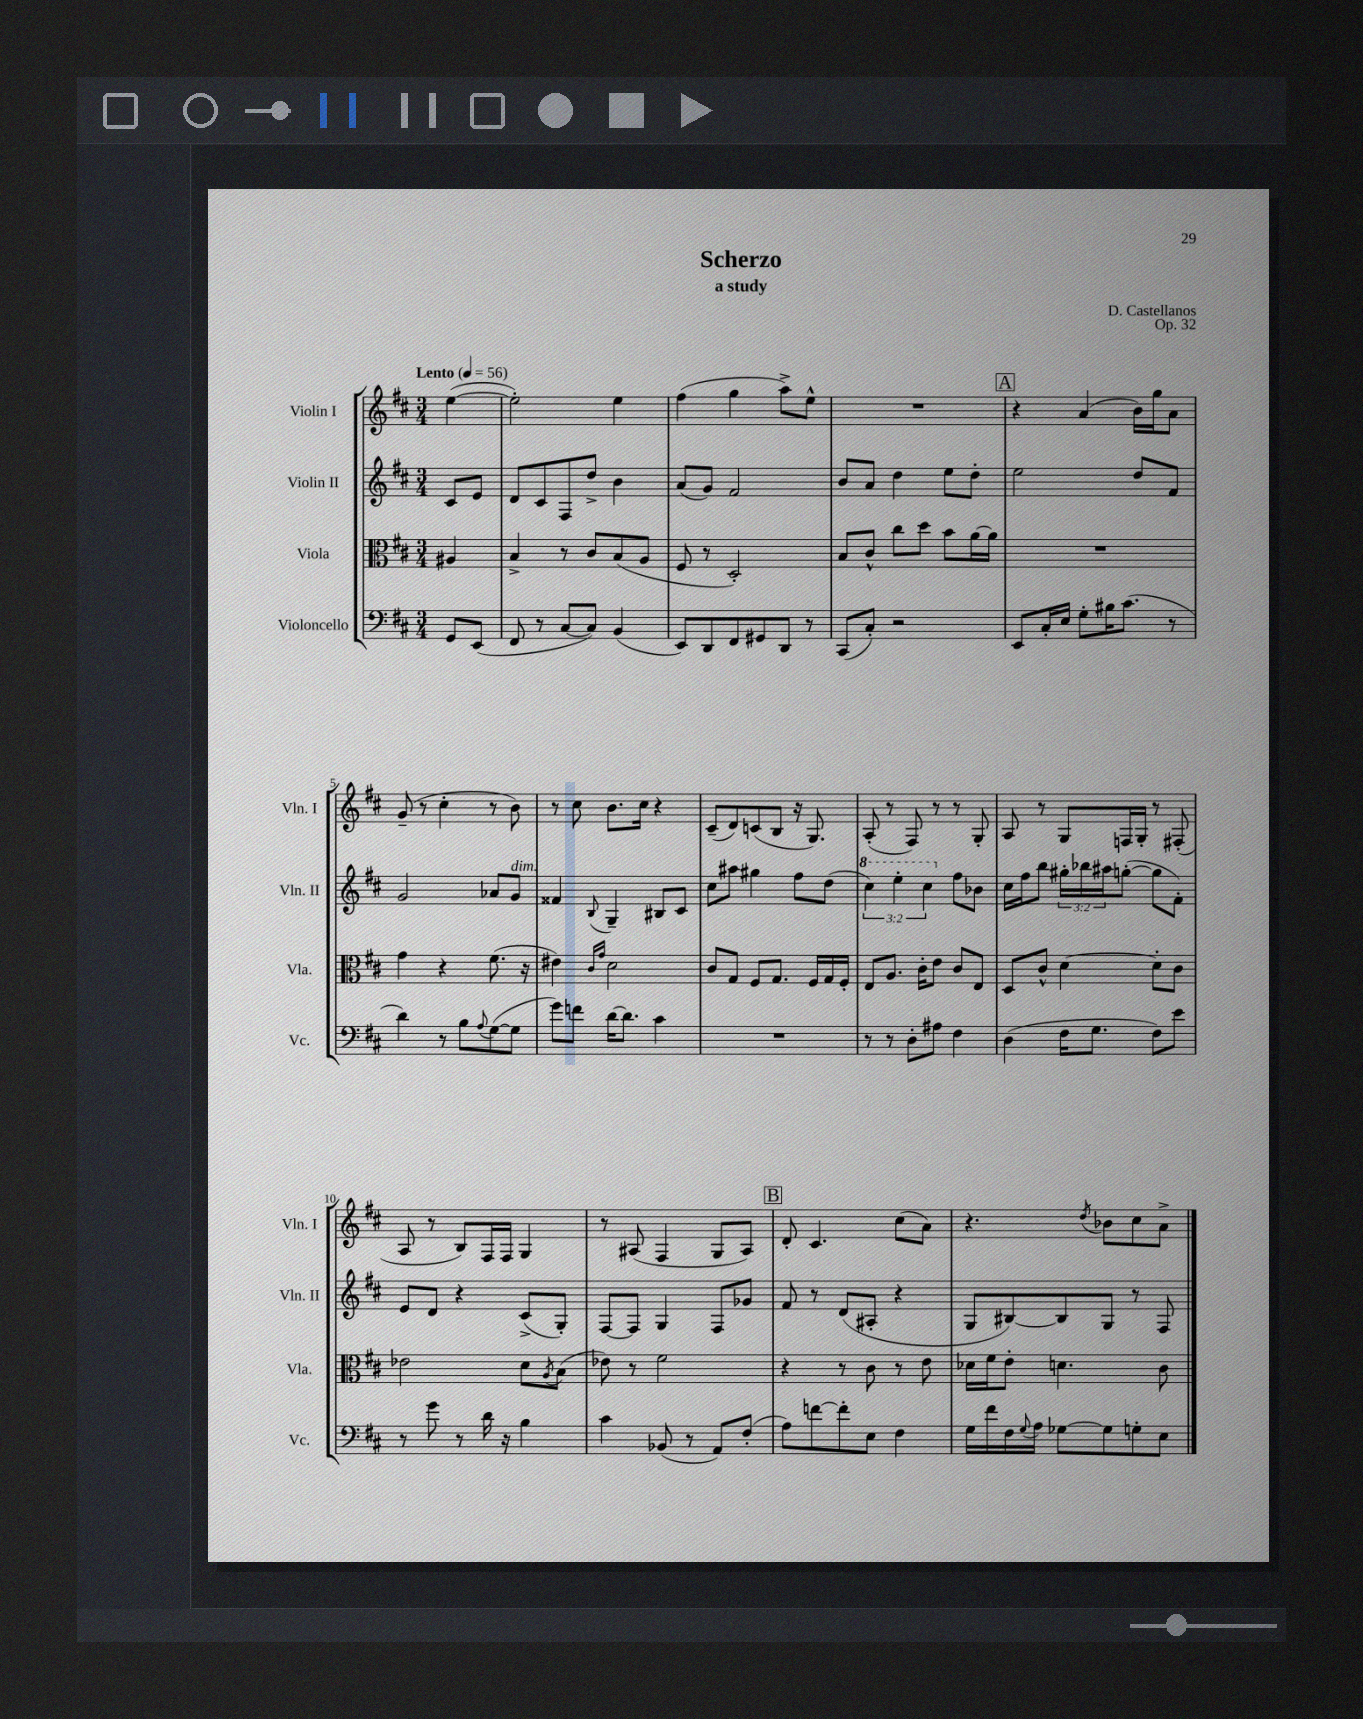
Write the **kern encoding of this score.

**kern	**kern	**kern	**kern
*part4	*part3	*part2	*part1
*staff4	*staff3	*staff2	*staff1
*I"Violoncello	*I"Viola	*I"Violin II	*I"Violin I
*I'Vc.	*I'Vla.	*I'Vln. II	*I'Vln. I
*clefF4	*clefC3	*clefG2	*clefG2
*k[f#c#]	*k[f#c#]	*k[f#c#]	*k[f#c#]
*M3/4	*M3/4	*M3/4	*M3/4
*MM56	*MM56	*MM56	*MM56
=	=	=	=
!	!	!	!LO:TX:a:B:t=Lento
8GG/L	4A#X/	8c#/L	([4ee\
(8EE/J	.	8e/J	.
=1	=1	=1	=1
8FF#/	4B^/	8d/L	2ee'\])
8r	.	8c#/	.
[8C#/L	8r	8F#/	.
8C#/J])	8c#/L	8dd^/J	.
(4BB/	(8B/	4b\	4ee\
.	8A/J	.	.
=2	=2	=2	=2
8EE/L)	8F#/	(8a/L	(4ff#\
8DD/	8r	8g/J)	.
8FF#/	2D'/)	2f#/	4gg\
8GG#X/	.	.	.
8DD/J	.	.	8aa^\L)
8r	.	.	8ee^^\J
=3	=3	=3	=3
(8CC#/L	8B/L	8b/L	2.r
8C#'/J)	8c#^^/J	8a/J	.
2r	8cc#\L	4dd\	.
.	8dd\J	.	.
.	8b\L	8ee\L	.
.	[16a\L	8dd'\J	.
.	16a\JJ]	.	.
!!LO:REH:place=s1:t=A
=4	=4	=4	=4
8EE/L	2.r	2ee\	4r
16C#'/L	.	.	.
16E/JJ	.	.	.
8G'\L	.	.	(4a/
16B#X\K	.	.	.
(8.c#\J	.	.	.
.	.	8dd/L	16b\LL)
.	.	.	16gg\J
8r	.	8f#/J	8a\J
!!LO:LB:g=z
=5	=5	=5	=5
4d\)	4g\	2g/	(8g~/
.	.	.	8r
8r	4r	.	4cc#'\
8B\L	.	.	.
8qqA/	.	.	.
([8G\	(8.f#\	8a-X/L	8r
!	!	!LO:TX:a:i:t=dim.	!
8G\J]	.	8g/J	8b\)
.	16r	.	.
=6	=6	=6	=6
8g\L)	4e#X\)	4f##X/	8r
8fn\J	.	.	8cc#\
.	16qqc#/LL	.	.
.	16qqg/JJ	8qqB/	.
[16d\KL	2d\	4G~/	8.b\L
8.d\J]	.	.	.
.	.	.	16cc#\Jk
4c#\	.	8B#X/L	4r
.	.	8c#/J	.
=7	=7	=7	=7
2.r	8c#/L	8cc#\L	(8c#~/L
.	8G/J	8aa#X\J	8d/)
.	8F#/L	4gg#X\	(8cn/
.	8.G/J	.	8B/J
.	.	8ff#\L	16r
.	16F#/LL	.	8.G/)
.	16G/	(8dd\J	.
.	16F#'/JJ	.	.
=8	=8	=8	=8
*	*	*8va	*
8r	8E/L	6ccc#\)	(8A'/
8r	8.A/J	.	8r
.	.	6eee'\	.
8D'\L	.	.	8F#/)
.	16c#'\KL	.	.
.	.	6ccc#\	.
8A#X\J	8e\J	.	8r
*	*	*X8va	*
4F#\	8c#/L	8ff#\L	8r
.	8E/J	8b-X\J	8G'/
=9	=9	=9	=9
(4D\	8D/L	16cc#\LL	8A/
.	.	16ff#\J	.
.	8c#^^/J	8bb\J	8r
16F#\KL	[4d\	24gg#X'\LL	8G/L
.	.	24bb-X\	.
8.G\J	.	.	.
.	.	24aa#X\J	.
.	.	([8ggn'\J	16Fn/L
.	.	.	16G'/JJ
8F#\L)	8d'\L]	8gg\L]	8r
8e\J	8c#\J	8f#'\J)	(8F#X'/
!!LO:LB:g=z
=10	=10	=10	=10
8r	2e-X\	8e/L	8A/
8g\	.	8d/J	8r
8r	.	4r	8B/L)
16d\	.	.	16F#/L
16r	.	.	16F#/JJ
4B\	8d\L	(8c#^/L	4G/
.	8qA/	.	.
.	(8B\J	8G'/J)	.
=11	=11	=11	=11
4c#\	8e-X\)	[8F#/L	8r
.	8r	8F#/J]	(8A#X/
(8BB-X/	2f#\	4G/	4F#/
8r	.	.	.
8AA/L)	.	8F#/L	8G/L
(8F#'/J	.	8g-X/J	8A#/J)
!!LO:REH:place=s1:t=B
=12	=12	=12	=12
8A\L)	4r	8f#/	8d'/
[8fn\	.	8r	4.c#/
8f'\]	8r	(8d/L	.
8E\J	8c#\	8A#X'/J	.
4F#\	8r	4r	(8cc#\L
.	8e\	.	8a\J)
=13	=13	=13	=13
16G\LL	16d-X\LL	8G/L	4.r
16f#\	16f#\J	.	.
16F#\	8e'\J	[8B#X/)	.
8qqG/	.	.	.
16A\JJ	.	.	.
[8G-X\L	4.dn\	8B#/]	.
.	.	.	8qdd/
8G-\]	.	8G/J	8b-X\L
8Gn'\	.	8r	8cc#\
8E\J	8c#\	8F#/	8a^\J
==	==	==	==
*-	*-	*-	*-
